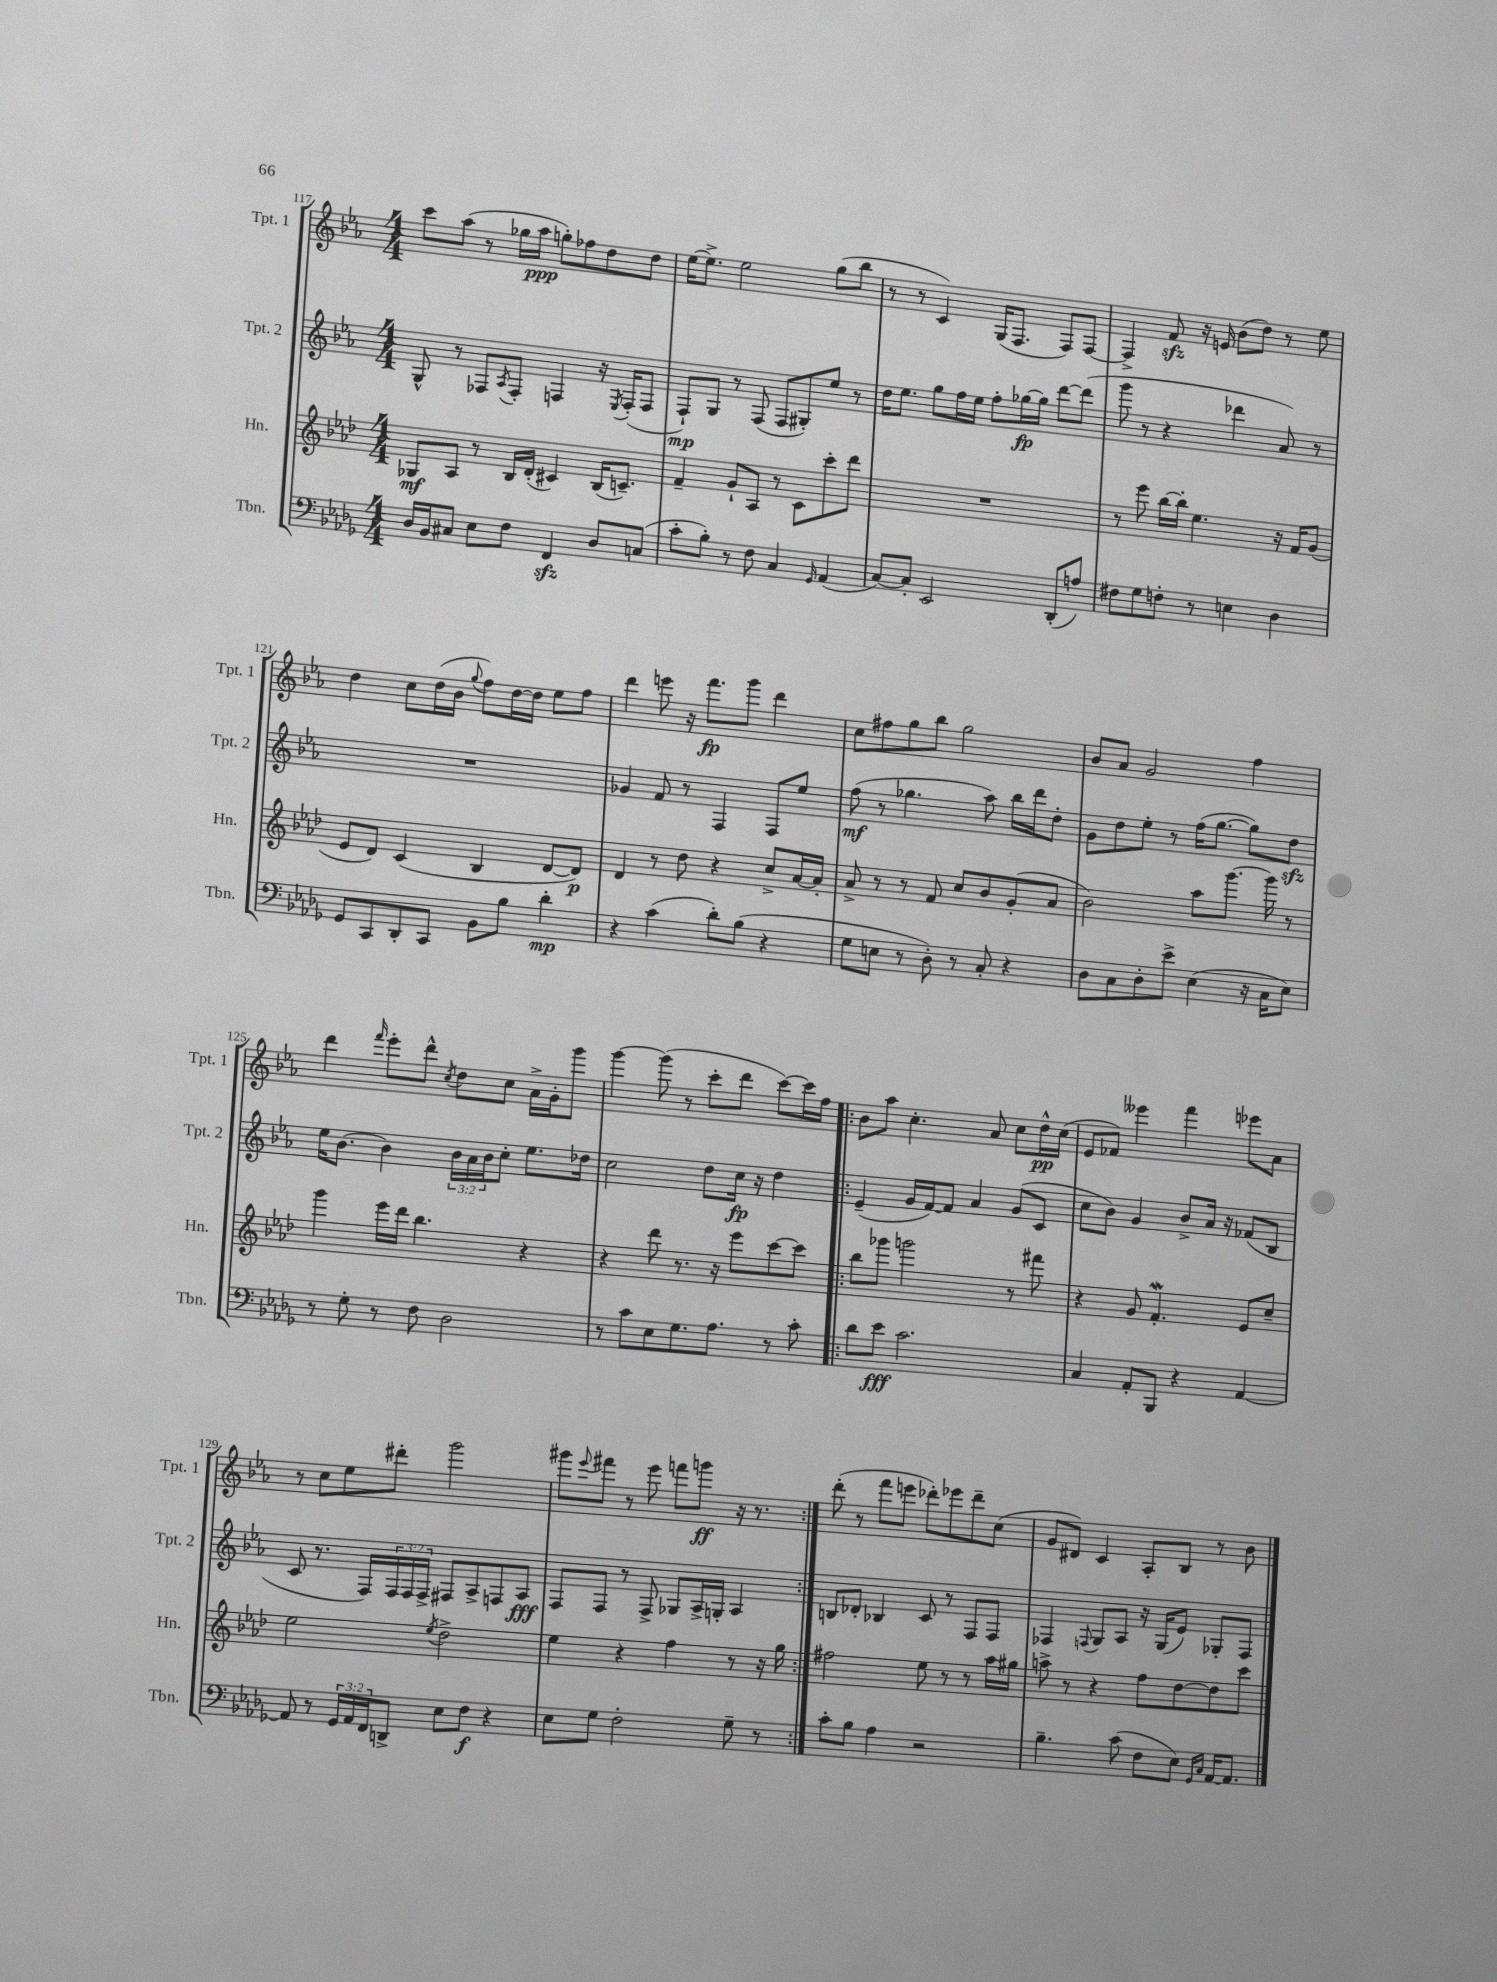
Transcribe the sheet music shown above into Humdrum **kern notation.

**kern	**kern	**kern	**kern
*staff4	*staff3	*staff2	*staff1
*clefF4	*clefG2	*clefG2	*clefG2
*k[b-e-a-d-g-]	*k[b-e-a-d-]	*k[b-e-a-]	*k[b-e-a-]
*M4/4	*M4/4	*M4/4	*M4/4
16D-/LL	8G-/L	8G^^/	8ccc\L
16BB-/J	.	.	.
8C#/J	8A-/J	8r	(8aa-\J
8E-\L	8r	8F-/L	8r
.	.	8qA-/	.
8F\J	16B-/LL	8F-'/J	16gg-\LL
.	(16d-'/JJ	.	16aa-\JJ
4FF/	4c#/)	4F/	8gg'\L)
.	.	.	8ff-\
8D-/L	(16B-/LK	16r	8dd\
.	.	8qE-/	.
.	8.c~/J)	(16F'/LK	.
(8C/J	.	8F/J	8dd\J
=	=	=	=
8c'\L	4f~/	8F`/L)	[16ee-\LK
.	.	.	8.ee-^\]J
8B-'\J)	.	8G/J	.
8r	8g`/L	8r	2ee-\
8F\	8A-/J	(8F/	.
4C/	8r	8F/L	.
.	8c\L	8G#'/)	.
16qqGG-/	.	.	.
(4AA-/	8ccc'\	8ee-/J	(8gg\L
.	8ddd-\J	8r	8bb-\J
=	=	=	=
[8C/L)	1r	16dd\LK	8r
.	.	8.ee-\J	.
8C'/]J	.	.	8r
2EE-/	.	8gg\L	4c/)
.	.	16ff\L	.
.	.	16ee-\JJ	.
.	.	8ff'\L	(16G/LK
.	.	.	8.F/J
.	.	[16gg-\L	.
.	.	16gg-\]JJ	.
(8DD-'/L	.	[8ddd\L	8F/L)
8A/J)	.	(8ddd\]J	[8F/J
=	=	=	=
8F#\L	8r	8ggg\	4F^/]
8G-\	8eee-\	8r	.
8F'\J	[16bb-\LL	4r	8f/
.	16bb-'\]JJ	.	.
8r	4.ee-\	.	16r
.	.	.	16e/
4E\	.	4ddd-\	(8b-\L
.	.	.	8dd\J)
4D-\	16r	8a-/)	8r
.	16f/LK	.	.
.	(8g/J	8r	8ee-\
=	=	=	=
8GG-/L	8e-/L	1r	4dd\
8CC/	8d-/J)	.	.
8DD-'/	(4c/	.	8cc\L
8CC/J	.	.	(16dd\L
.	.	.	16b-\JJ
.	.	.	8qqgg/
8BB-\L	4B-/	.	8ff\L)
8B-\J	.	.	[16dd\L
.	.	.	16dd\]JJ
4d-'\	[8d-/L	.	8ee-\L
.	8d-/]J)	.	8ff\J
=	=	=	=
4r	4d-/	4g-/	4ddd\
(4c\	8r	8f/	8eee\
.	8dd-\	8r	16r
.	.	.	8.fff\L
8d-'\L)	4r	4F/	.
(8B-\J	.	.	8ggg\J
4r	8cc^/L	8F/L	4ddd\
.	[16a-/L	8ee-/J	.
.	16a-'/]JJ	.	.
=	=	=	=
8G-\L	8a-^/	(8ff\	8cc\L
8E\J	8r	8r	8ff#\
8r	8r	4.gg-\	8gg\
8D-'\)	8f/	.	8bb-\J
8r	8cc/L	.	2gg\
8C'/	8b-/	8aa-\)	.
4r	(8g'/	16bb-\LL	.
.	.	16ddd\J	.
.	8a-/J	8dd'\J	.
=	=	=	=
8D-\L	2b-\)	8g\L	8b-/L
8C\	.	8dd\	8a-/J
8D-'\	.	8ee-'\J	2g/
8e-^\J	.	8r	.
(4E-\	8aa-\L	(16ff\LK	.
.	.	[8.gg\J	.
.	[8.ggg\J	.	.
16r	.	8gg\]L)	4ff\
16C\LK	16ggg\]	.	.
8E-\J)	8r	8dd\J	.
=	=	=	=
8r	4ggg\	16ee-\LK	4ddd\
.	.	[8.b-\J	.
8G-'\	.	.	.
.	.	.	16qqfff/
8r	16eee-\LL	4b-\]	8eee-'\L
.	16ddd-\JJ	.	.
8F\	4.bb-\	.	8ddd^^\J
.	.	.	8qcc/
2D-\	.	24b-\LL	8dd\L
.	.	24a-\	.
.	.	24b-\J	.
.	.	8cc'\J	8cc\J
.	4r	8.ee-\L	16a-^\LL
.	.	.	16g'\J
.	.	.	8ggg\J
.	.	16dd-\Jk	.
=	=	=	=
8r	4r	2cc\	[4ggg\
8c\L	.	.	.
8E-\	8ddd-\	.	(8ggg\]
8.G-\	8.r	.	8r
.	.	8dd\L	8ccc'\L
8.A-\J	16r	.	.
.	8eee-\L	16cc\Jk	8ddd\J
.	.	16r	.
8r	[8ccc\	4dd\	[8ccc\L)
8c'\	8ccc\]J	.	16ccc\]L
.	.	.	16ff\JJ
=!|:	=!|:	=!|:	=!|:
8d-\L	8bb-\L	(4e-~/	8b-\L
8e-\J	8ggg-\J	.	8aa-\J
2.c\	2ggg\	16g/LL	4.cc'\
.	.	[16f/J)	.
.	.	8f/]J	.
.	.	4a-/	.
.	.	.	8a-/
.	8r	(8g/L	8cc\L
.	8fff#\	8c/J	16dd^^\L
.	.	.	(16cc\JJ
=	=	=	=
4C/	4r	8cc\L	8e-/L
.	.	8b-\J)	8f-/J)
8AA-'/L	8g/	4g/	4eee--\
8BBB-/J	4.f'/	.	.
4r	.	8b-^/L	4fff\
.	.	16a-/Jk	.
.	.	16r	.
[4AA-/	8e-/L	(8f-/L	8eee-\L
.	8cc~/J	8B-/J	8a-\J
=	=	=	=
8AA-/]	2ee-\	8c/	8r
8r	.	8.r	8cc\L
24GG-/LL	.	.	8ee-\
24AA-/	.	.	.
.	.	16F/LL)	.
24FF/J	.	.	.
8DD^/J	.	24F/	8ddd#'\J
.	.	24F/	.
.	.	24F^/JJ	.
.	8qee-/	.	.
8E-\L	2dd-^\	8F#/L	2ggg\
8F\J	.	8A-^/	.
4r	.	8F/	.
.	.	8A-/J	.
=	=	=	=
8E-\L	4ee-\	8F/L	8ggg#\L
.	.	.	8qqeee-/
8G-\J	.	8F/J	8fff#\J
2F'\	4r	8r	8r
.	.	8F^/	8eee-\
.	4ff\	8G-/L	8fff\L
.	.	16A-^/L	8ggg\J
.	.	16G'/JJ	.
8G-~\	8r	4A-/	16r
.	.	.	8.r
8r	16r	.	.
.	16gg\	.	.
=:|!	=:|!	=:|!	=:|!
8c'\L	2ff#\	8B/L	(8ddd'\
8B-\J	.	8d-'/J	8r
4A-\	.	4B-/	8fff\L
.	.	.	8eee\J
2r	8ee-\	8c/	8ddd-'\L)
.	8r	8r	8eee-\
.	8r	8F/L	8ddd-~\
.	16aa-\LL	8F/J	(8cc\J
.	16gg#\JJ	.	.
=	=	=	=
4.B-~\	8aa^\	4F-/	8g/L
.	8r	.	8d#/J)
.	.	8qqF/	.
.	4r	8G/L	4c/
(8c\	.	8A-/J	.
8F\L	8ff\L	16r	8A-'/L
.	.	(16G/LK	.
8E-\J)	[8dd-\	8e-/J)	8B-/J
16qqGG-/LL	.	.	.
16qqC/JJ	.	.	.
[16AA-/LK	8dd-\]	8G-'/L	8r
8.AA-/]J	.	.	.
.	8ccc\J	8F/J	8b-\
==	==	==	==
*-	*-	*-	*-
